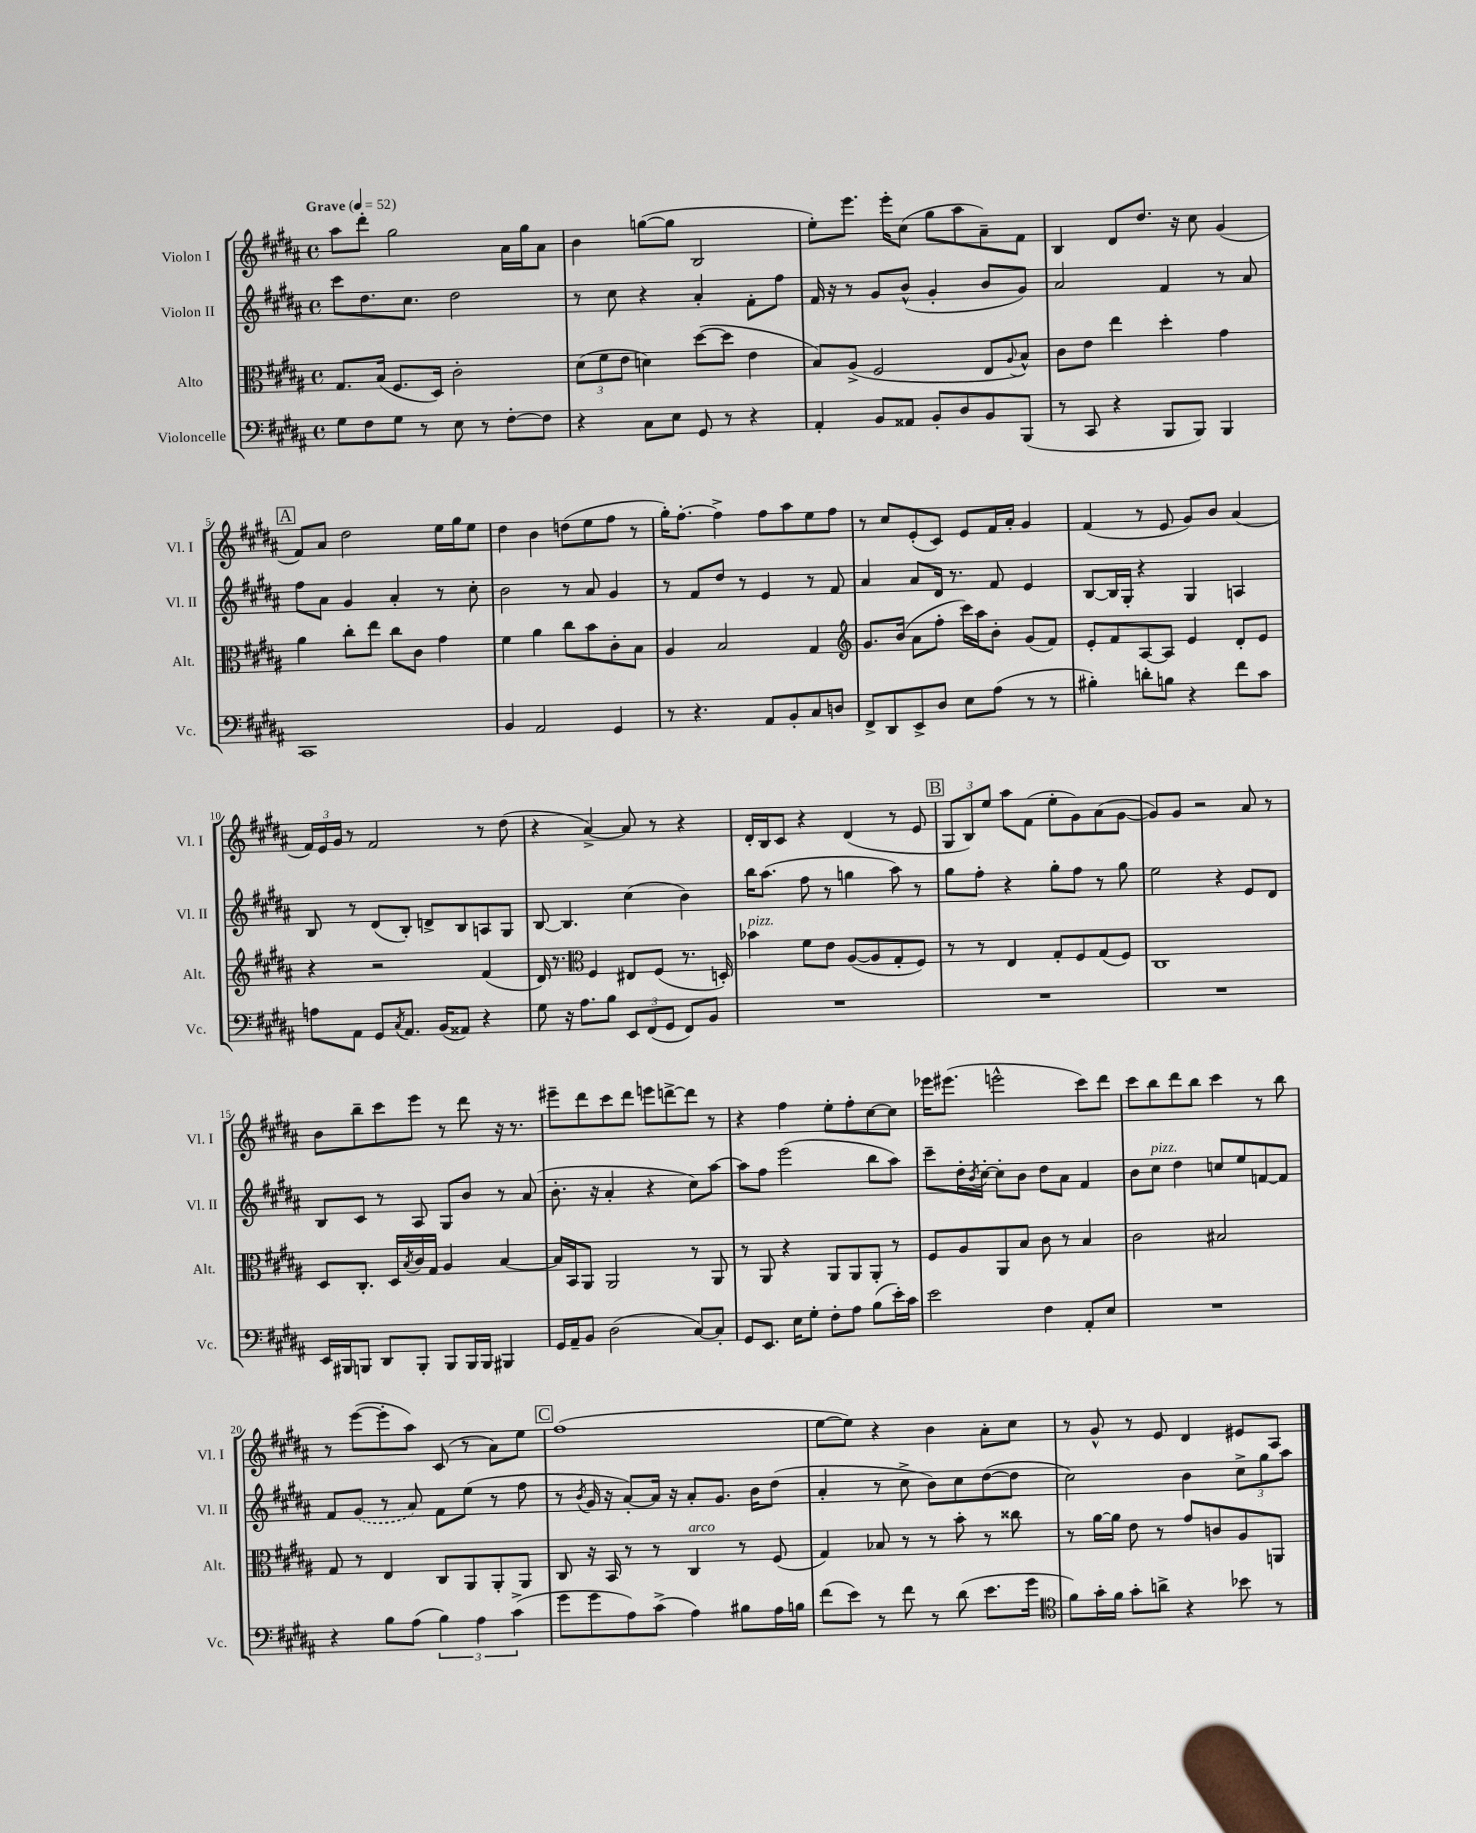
<<
\new StaffGroup <<
\new Staff = "s0" \with { instrumentName = "Violon I" shortInstrumentName = "Vl. I" } {
    \clef treble \key b \major \defaultTimeSignature \time 4/4 \tempo "Grave" 4 = 52
    ais''8 dis'''8-. gis''2 ais'16 gis''16 ais'8 |
    b'4 g''8~( g''8 b2 |
    e''8-.) e'''8. e'''16-. cis''8( gis''8 ais''8 ais'8--) fis'8 |
    b4 dis'8 dis''8. r16 cis''8 gis'4( |
    \mark \markup { \box "A" } fis'8) ais'8 dis''2 e''16 gis''16 e''8 |
    dis''4 b'4 d''8( e''8 fis''8 r8 |
    gis''16-.) fis''8.~-. fis''4-> fis''8 ais''8 e''8 fis''8 |
    r8 cis''8 e'8-.( cis'8) e'8 fis'16 ais'16-. gis'4 |
    fis'4( r8 e'8 gis'8) b'8 ais'4( |
    \tuplet 3/2 { fis'16) e'16 gis'16 } r8 fis'2 r8 dis''8( |
    r4 ais'4~->) ais'8 r8 r4 |
    dis'16-. b16 cis'8 r4 dis'4( r8 e'8 |
    \mark \markup { \box "B" } \tuplet 3/2 { gis8 b8) e''8 } ais''8 fis'8( e''8-. gis'8) ais'8( gis'8~ |
    gis'8) gis'8 r2 ais'8 r8 |
    b'8 b''8-- cis'''8 e'''8 r8 dis'''8 r16 r8. |
    eis'''8-- dis'''8 cis'''8 dis'''8 e'''8 d'''8~-> d'''8 r8 |
    r4 fis''4 e''8-. fis''8-. cis''8~ cis''8 |
    ees'''16 eis'''8.( e'''2-^ cis'''8) dis'''8 |
    cis'''8 b''8 dis'''8 b''8 cis'''4 r8 b''8 |
    r8 e'''8~( e'''8-. ais''8) cis'8( r8 ais'8) e''8 |
    \mark \markup { \box "C" } fis''1( |
    e''8~ e''8) r4 b'4 ais'8-. cis''8 |
    r8 gis'8-^ r8 e'8 dis'4 eis'8 ais8 \bar "|." |
}
\new Staff = "s1" \with { instrumentName = "Violon II" shortInstrumentName = "Vl. II" } {
    \clef treble \key b \major \defaultTimeSignature \time 4/4
    cis'''8 dis''8. cis''8. dis''2 |
    r8 cis''8 r4 ais'4-. fis'8-. fis''8 |
    fis'16 r16 r8 gis'8 b'8-^( gis'4-. b'8 gis'8) |
    ais'2 fis'4 r8 ais'8 |
    \mark \markup { \box "A" } fis''8 ais'8 gis'4 ais'4-. r8 cis''8-. |
    b'2 r8 ais'8 gis'4 |
    r8 fis'8 dis''8 r8 e'4 r8 fis'8 |
    ais'4 ais'8 dis'16 r8. fis'8 e'4 |
    b8~ b16 gis16-. r4 gis4 a4 |
    b8 r8 dis'8( b8-.) d'8-> b8 a8 gis8 |
    b8~ b4. cis''4( b'4) |
    b''16 ais''8.( fis''8 r8 g''4 ais''8) r8 |
    \mark \markup { \box "B" } gis''8 fis''8-. r4 gis''8-. fis''8 r8 gis''8 |
    e''2 r4 e'8 dis'8 |
    b8 cis'8 r8 ais8 gis8 b'8 r8 ais'8( |
    b'8.-. r16 ais'4-. r4 cis''8) ais''8~ |
    ais''8 fis''8 e'''2( b''8 ais''8) |
    cis'''8-- dis''16-. \acciaccatura { b'8 } cis''16~-. cis''8-. b'8 dis''8 ais'8 fis'4 |
    b'8 cis''8^\markup { \italic "pizz." } dis''4 c''8 e''8 f'8~ f'8 |
    fis'8 \once \slurDashed gis'8( r8 ais'8) fis'8 e''8( r8 fis''8 |
    \mark \markup { \box "C" } r8 \acciaccatura { b'8 } gis'16 r16 ais'8~-.) ais'16 r16 ais'8-. gis'8. b'16 dis''8( |
    ais'4-. r8 cis''8-> b'8) cis''8 dis''8~( dis''8 |
    cis''2) b'4 \tuplet 3/2 { cis''8-> gis''8 ais''8 } \bar "|." |
}
\new Staff = "s2" \with { instrumentName = "Alto" shortInstrumentName = "Alt." } {
    \clef alto \key b \major \defaultTimeSignature \time 4/4
    gis8. b16( fis8. dis16) cis'2-. |
    \tuplet 3/2 { dis'8( fis'8 e'8 } d'4) dis''8~( dis''8 e'4 |
    b8) ais8->( fis2 e8 \appoggiatura { ais8 } b8-^) |
    cis'8 e'8 e''4 dis''4-. gis'4 |
    \mark \markup { \box "A" } ais'4 cis''8-. e''8 cis''8 cis'8 gis'4 |
    fis'4 ais'4 cis''8 b'8 cis'8-. b8 |
    ais4 b2 gis4 |
    \clef treble gis'8. b'16( ais'8 fis''8-. cis'''16) ais''16 b'8-. gis'8( fis'8) |
    e'8-. fis'8 ais8~ ais8 e'4 dis'8-. e'8 |
    r4 r2 fis'4( |
    dis'16) r8. \clef alto fis4 eis8 fis8( r8. d16-.) |
    bes'4^\markup { \italic "pizz." } fis'8 e'8 ais8~( ais8 gis8-. fis8) |
    \mark \markup { \box "B" } r8 r8 e4 gis8-. fis8 gis8( fis8) |
    cis1 |
    dis8 cis8.-. dis16 \acciaccatura { b8 } cis'16 gis16 ais4 b4~ |
    b16 b,16 ais,8 ais,2 r8 ais,8 |
    r8 ais,8 r4 ais,8 ais,8 ais,8-. r8 |
    fis8 ais8 ais,8 b8 cis'8 r8 b4 |
    cis'2 bis2 |
    gis8 r8 e4 cis8 ais,8 ais,8-. ais,8 |
    \mark \markup { \box "C" } cis8 r16 b,16 r8 r8 cis4^\markup { \italic "arco" } r8 fis8( |
    gis4) bes8 r8 r8 b'8-. r8 cisis''8 |
    r8 ais'16~ ais'16 e'8 r8 gis'8 c'8 ais8 a,8 \bar "|." |
}
\new Staff = "s3" \with { instrumentName = "Violoncelle" shortInstrumentName = "Vc." } {
    \clef bass \key b \major \defaultTimeSignature \time 4/4
    gis8 fis8 gis8 r8 e8 r8 fis8~-. fis8 |
    r4 cis8 e8 gis,8 r8 r4 |
    ais,4-. b,8 aisis,8 b,8-. dis8 b,8 b,,8( |
    r8 cis,8 r4 b,,8 b,,8) b,,4 |
    \mark \markup { \box "A" } cis,1 |
    b,4 ais,2 gis,4 |
    r8 r4. ais,8 b,8-. cis8 d8 |
    fis,8-> dis,8 e,8-> dis8 e8 ais8( r8 r8 |
    bis4-.) d'8-. b8 r4 fis'8 cis'8 |
    a8 ais,8 gis,8 \acciaccatura { cis8 } ais,8. b,16( aisis,8) r4 |
    gis8 r16 ais8. b8 \tuplet 3/2 { e,8 fis,8( gis,8 } fis,8) b,8 |
    R1 |
    \mark \markup { \box "B" } R1 |
    R1 |
    e,16 bis,,16 b,,8 dis,8 b,,8-. b,,8 b,,16 b,,16 bis,,4 |
    gis,16 ais,16-- b,8 dis2( cis8~) cis8-. |
    gis,8 e,8. e16 gis8-. fis8-. ais8 b8( e'16-.) cis'16 |
    e'2 fis4 ais,8-. e8 |
    R1 |
    r4 b8 ais8( \tuplet 3/2 { b4) ais4 cis'4->( } |
    \mark \markup { \box "C" } gis'8 gis'8 ais8) cis'8->( ais4) bis8 ais16 b16 |
    fis'8( e'8) r8 fis'8 r8 dis'8( e'8. gis'16 |
    \clef tenor fis'8) gis'16-. fis'16 gis'8-. a'8-> r4 bes'8 r8 \bar "|." |
}
>>
>>
